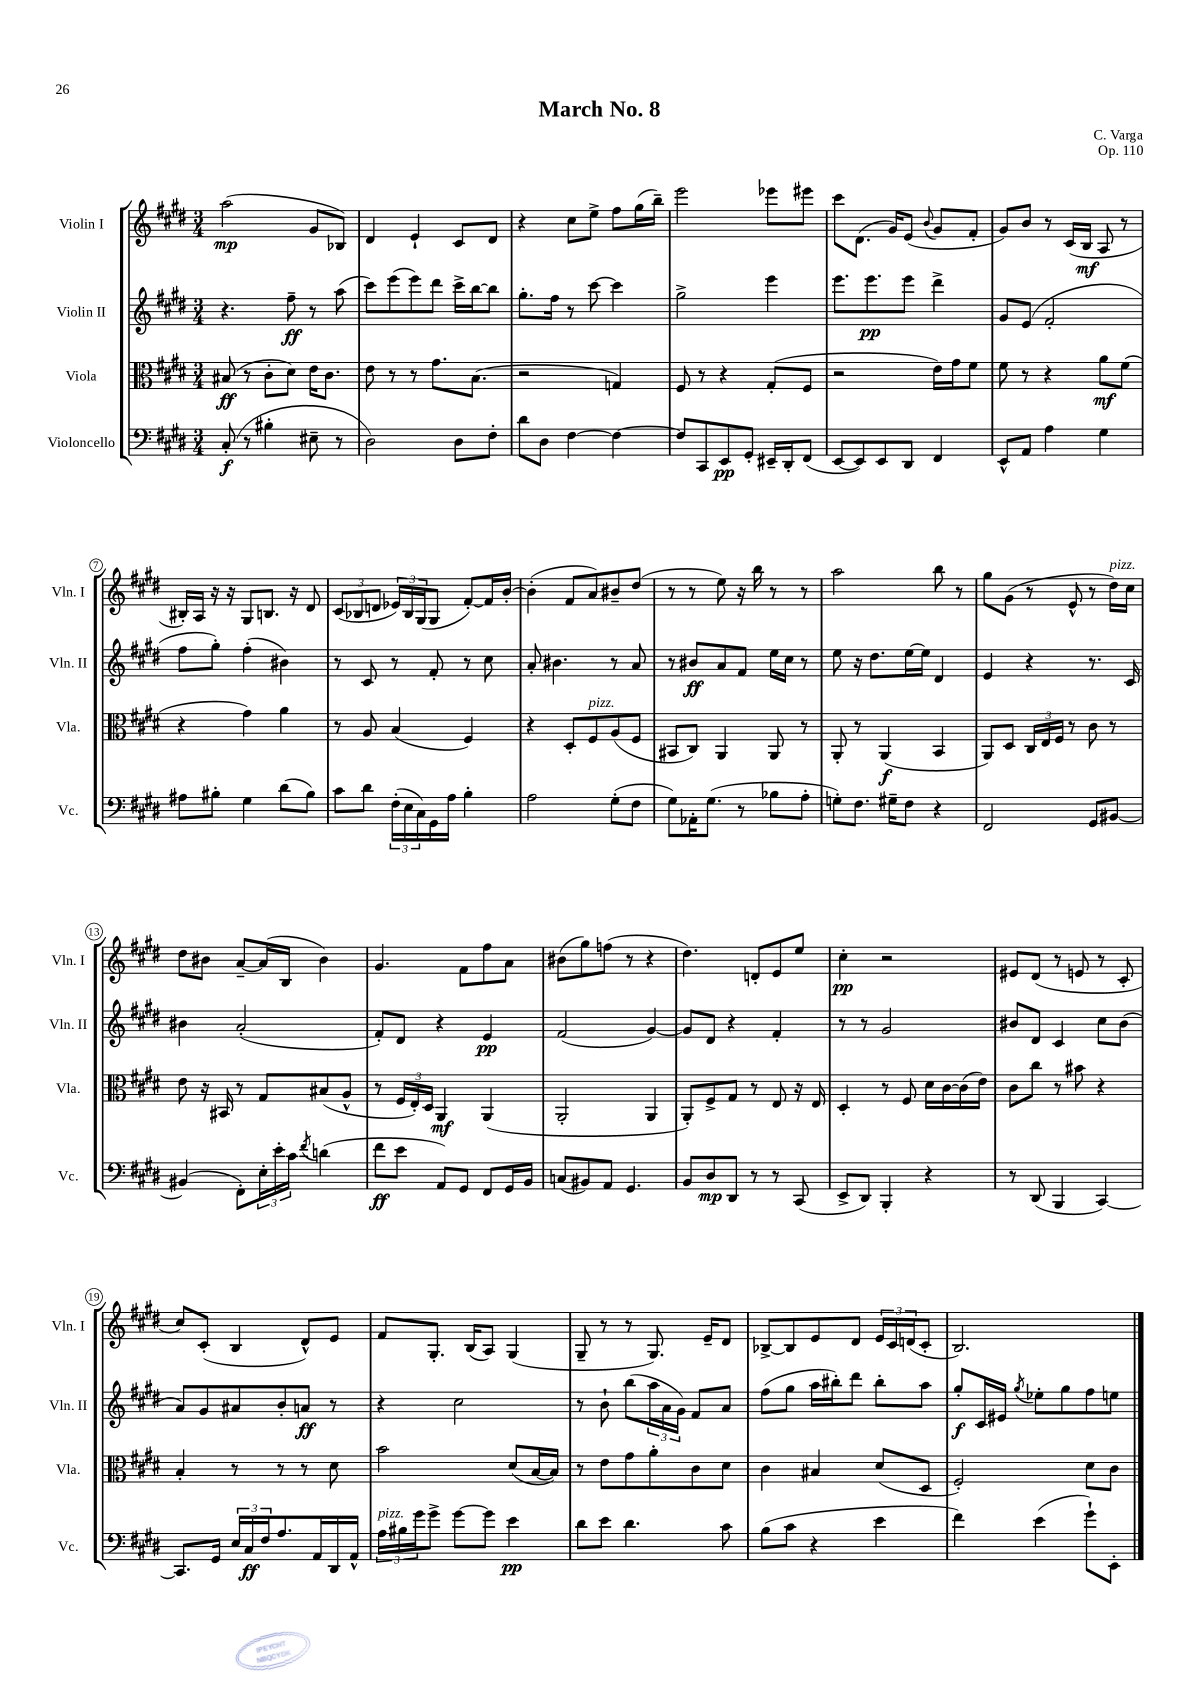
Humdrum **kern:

**kern	**dynam	**kern	**dynam	**kern	**dynam	**kern	**dynam
*part4	*part4	*part3	*part3	*part2	*part2	*part1	*part1
*staff4	*staff4	*staff3	*staff3	*staff2	*staff2	*staff1	*staff1
*I"Violoncello	*	*I"Viola	*	*I"Violin II	*	*I"Violin I	*
*I'Vc.	*	*I'Vla.	*	*I'Vln. II	*	*I'Vln. I	*
*clefF4	*	*clefC3	*	*clefG2	*	*clefG2	*
*k[f#c#g#d#]	*	*k[f#c#g#d#]	*	*k[f#c#g#d#]	*	*k[f#c#g#d#]	*
*M3/4	*	*M3/4	*	*M3/4	*	*M3/4	*
=1	=1	=1	=1	=1	=1	=1	=1
(8C#'/	f	(8B#X/	ff	4.r	.	(2aa\	mp
8r	.	8r	.	.	.	.	.
4B#X'\	.	8c#'\L	.	.	.	.	.
.	.	8d#\J)	.	8ff#~\	ff	.	.
8E#X~\	.	16e\KL	.	8r	.	8g#/L	.
.	.	8.c#\J	.	.	.	.	.
8r	.	.	.	(8aa\	.	8B-X/J)	.
=2	=2	=2	=2	=2	=2	=2	=2
2D#\)	.	8e\	.	8ccc#\L)	.	4d#/	.
.	.	8r	.	(8eee\	.	.	.
.	.	8r	.	8eee\)	.	4e`/	.
.	.	8.g#\L	.	8ddd#\J	.	.	.
8D#\L	.	.	.	16ccc#^\LL	.	8c#/L	.
.	.	(8.B\J	.	[16bb\J	.	.	.
8F#'\J	.	.	.	8bb\J]	.	8d#/J	.
=3	=3	=3	=3	=3	=3	=3	=3
8d#\L	.	2r	.	8.gg#'\L	.	4r	.
8D#\J	.	.	.	.	.	.	.
.	.	.	.	16ff#\Jk	.	.	.
[4F#\	.	.	.	8r	.	8cc#\L	.
.	.	.	.	[8ccc#\	.	8ee^\J	.
4F#\_	.	4Gn/)	.	4ccc#\]	.	8ff#\L	.
.	.	.	.	.	.	(16gg#\L	.
.	.	.	.	.	.	16bb~\JJ)	.
=4	=4	=4	=4	=4	=4	=4	=4
8F#/L]	.	8F#/	.	2gg#^\	.	2eee\	.
8CC#/	.	8r	.	.	.	.	.
8EE/	pp	4r	.	.	.	.	.
8GG#'/J	.	.	.	.	.	.	.
16EE#X~/LL	.	(8G#'/L	.	4eee\	.	8eee-X\L	.
16DD#'/J	.	.	.	.	.	.	.
(8FF#/J	.	8F#/J	.	.	.	8eee#X\J	.
=5	=5	=5	=5	=5	=5	=5	=5
[8EE/L	.	2r	.	8.eee\L	.	8ccc#\L	.
8EE/])	.	.	.	.	.	(8.d#\J	.
.	.	.	.	8.eee\	pp	.	.
8EE/	.	.	.	.	.	.	.
.	.	.	.	.	.	16g#/KL)	.
8DD#/J	.	.	.	8eee\J	.	(8e/J	.
.	.	.	.	.	.	8qqb/	.
4FF#/	.	16e\LL)	.	4ddd#^\	.	8g#/L	.
.	.	16g#\J	.	.	.	.	.
.	.	8f#\J	.	.	.	8f#'/J	.
=6	=6	=6	=6	=6	=6	=6	=6
8EE^^/L	.	8f#\	.	8g#/L	.	8g#/L)	.
8AA/J	.	8r	.	(8e/J	.	8b/J	.
4A\	.	4r	.	2f#'/	.	8r	.
.	.	.	.	.	.	(16c#/LL	.
.	.	.	.	.	.	16B/JJ	mf
4G#\	.	8a\L	mf	.	.	8A/	.
.	.	(8f#\J	.	.	.	8r	.
!!LO:LB:g=z
=7	=7	=7	=7	=7	=7	=7	=7
8A#X\L	.	4r	.	8ff#\L	.	16B#X'/LL)	.
.	.	.	.	.	.	16A/JJ	.
8B#X'\J	.	.	.	8gg#'\J)	.	16r	.
.	.	.	.	.	.	16r	.
4G#\	.	4g#\)	.	(4ff#'\	.	8G#/L	.
.	.	.	.	.	.	8.Bn/J	.
(8d#\L	.	4a\	.	4b#X\)	.	.	.
.	.	.	.	.	.	16r	.
8B#\J)	.	.	.	.	.	8d#/	.
=8	=8	=8	=8	=8	=8	=8	=8
8c#\L	.	8r	.	8r	.	(12c#/L	.
.	.	.	.	.	.	12B-X/	.
8d#\J	.	8A/	.	8c#/	.	.	.
.	.	.	.	.	.	12dn/J	.
(24F#'\LL	.	(4B/	.	8r	.	24e-X/LL)	.
24E\	.	.	.	.	.	24B-/	.
24C#\)	.	.	.	.	.	(24G#/J	.
16GG#\	.	.	.	8f#'/	.	8G#/J	.
16A\JJ	.	.	.	.	.	.	.
4B'\	.	4F#/)	.	8r	.	[8f#'/L)	.
.	.	.	.	8cc#\	.	16f#/L]	.
.	.	.	.	.	.	[16b'/JJ	.
=9	=9	=9	=9	=9	=9	=9	=9
2A\	.	4r	.	8a'/	.	(4b'\]	.
.	.	.	.	4.b#X\	.	.	.
.	.	8D#'/L	.	.	.	8f#/L	.
!	!	!LO:TX:a:i:t=pizz.	!	!	!	!	!
.	.	8F#/	.	.	.	8a/)	.
(8G#'\L	.	(8A/	.	8r	.	8b#X~/	.
8F#\J	.	8F#/J	.	8a/	.	(8dd#/J	.
=10	=10	=10	=10	=10	=10	=10	=10
8G#\L)	.	8BB#X/L	.	8r	.	8r	.
16AA-X'\K	.	8C#/J)	.	8b#X/L	ff	8r	.
(8.G#\J	.	.	.	.	.	.	.
.	.	4AA/	.	8a/	.	8ee\)	.
8r	.	.	.	8f#/J	.	16r	.
.	.	.	.	.	.	16bb\	.
8B-X\L	.	8AA/	.	16ee\LL	.	8r	.
.	.	.	.	16cc#\JJ	.	.	.
8A'\J	.	8r	.	8r	.	8r	.
=11	=11	=11	=11	=11	=11	=11	=11
8Gn'\L)	.	8AA'/	.	8ee\	.	2aa\	.
8.F#\J	.	8r	.	16r	.	.	.
.	.	.	.	8.dd#\L	.	.	.
.	.	(4AA/	f	.	.	.	.
16G#X~\KL	.	.	.	.	.	.	.
8F#\J	.	.	.	[16ee\L	.	.	.
.	.	.	.	16ee\JJ]	.	.	.
4r	.	4BB/	.	4d#/	.	8bb\	.
.	.	.	.	.	.	8r	.
=12	=12	=12	=12	=12	=12	=12	=12
2FF#/	.	8AA/L)	.	4e/	.	8gg#\L	.
.	.	8D#/J	.	.	.	(8g#\J	.
.	.	24C#/LL	.	4r	.	8r	.
.	.	24E/	.	.	.	.	.
.	.	24F#/JJ	.	.	.	.	.
.	.	8r	.	.	.	8e^^/	.
8GG#/L	.	8c#\	.	8.r	.	8r	.
!	!	!	!	!	!	!LO:TX:a:i:t=pizz.	!
[8BB#X/J	.	8r	.	.	.	16dd#\LL)	.
.	.	.	.	16c#/	.	16cc#\JJ	.
!!LO:LB:g=z
=13	=13	=13	=13	=13	=13	=13	=13
(4BB#X/]	.	8e\	.	4b#X\	.	8dd#\L	.
.	.	16r	.	.	.	8b#X\J	.
.	.	16BB#X/	.	.	.	.	.
8FF#'\L)	.	8r	.	(2a'/	.	[8a~/L	.
24E'\L	.	8G#/L	.	.	.	(16a/L]	.
24e'\	.	.	.	.	.	.	.
.	.	.	.	.	.	16B/JJ	.
24c#\JJ	.	.	.	.	.	.	.
8qf#/	.	.	.	.	.	.	.
(4dn\	.	(8B#X/	.	.	.	4b#\)	.
.	.	8A^^/J	.	.	.	.	.
=14	=14	=14	=14	=14	=14	=14	=14
8f#\L	ff	8r	.	8f#'/L)	.	4.g#/	.
8e\J	.	24F#/LL	.	8d#/J	.	.	.
.	.	24E'/)	.	.	.	.	.
.	.	24D#/JJ	.	.	.	.	.
8AA/L)	.	4AA/	mf	4r	.	.	.
8GG#/J	.	.	.	.	.	8f#\L	.
8FF#/L	.	(4AA/	.	4e/	pp	8ff#\	.
16GG#/L	.	.	.	.	.	8a\J	.
16BB/JJ	.	.	.	.	.	.	.
=15	=15	=15	=15	=15	=15	=15	=15
(8Cn/L	.	2AA'/	.	(2f#/	.	(8b#X\L	.
8BB#X/)	.	.	.	.	.	8gg#\)	.
8AA/J	.	.	.	.	.	(8ffn\J	.
4.GG#/	.	.	.	.	.	8r	.
.	.	4AA/	.	[4g#/)	.	4r	.
=16	=16	=16	=16	=16	=16	=16	=16
8BB/L	.	8AA'/L)	.	8g#/L]	.	4.dd#\)	.
8D#/	mp	8F#^/	.	8d#/J	.	.	.
8DD#/J	.	8G#/J	.	4r	.	.	.
8r	.	8r	.	.	.	8dn'/L	.
8r	.	8E/	.	4f#'/	.	8e/	.
(8CC#/	.	16r	.	.	.	8ee/J	.
.	.	16E/	.	.	.	.	.
=17	=17	=17	=17	=17	=17	=17	=17
8EE^/L	.	4D#'/	.	8r	.	4cc#'\	pp
8DD#/J)	.	.	.	8r	.	.	.
4BBB'/	.	8r	.	2g#/	.	2r	.
.	.	8F#/	.	.	.	.	.
4r	.	16d#\LL	.	.	.	.	.
.	.	[16c#\	.	.	.	.	.
.	.	(16c#\]	.	.	.	.	.
.	.	16e\JJ)	.	.	.	.	.
=18	=18	=18	=18	=18	=18	=18	=18
8r	.	8c#\L	.	8b#X/L	.	8e#X/L	.
(8DD#/	.	8cc#\J	.	8d#/J	.	(8d#/J	.
4BBB/	.	8r	.	4c#/	.	8r	.
.	.	8b#X\	.	.	.	8en/	.
[4CC#/)	.	4r	.	8cc#\L	.	8r	.
.	.	.	.	(8b#\J	.	8c#'/	.
!!LO:LB:g=z
=19	=19	=19	=19	=19	=19	=19	=19
8.CC#/L]	.	4B'/	.	8a/L)	.	8cc#/L)	.
.	.	.	.	8g#/	.	(8c#'/J	.
16GG#/Jk	.	.	.	.	.	.	.
24E/LL	.	8r	.	8a#X/	.	4B/	.
24C#/	ff	.	.	.	.	.	.
24F#/J	.	.	.	.	.	.	.
8.A/	.	8r	.	8b'/	.	.	.
.	.	8r	.	8an/J	ff	8d#^^/L)	.
16AA/L	.	.	.	.	.	.	.
16DD#/	.	8d#\	.	8r	.	8e/J	.
16AA^^/JJ	.	.	.	.	.	.	.
=20	=20	=20	=20	=20	=20	=20	=20
!LO:TX:a:i:t=pizz.	!	!	!	!	!	!	!
24A\LL	.	2b\	.	4r	.	8f#/L	.
24B#X\	.	.	.	.	.	.	.
24g#\J	.	.	.	.	.	.	.
8g#^\J	.	.	.	.	.	8.G#'/J	.
[8g#\L	.	.	.	2cc#\	.	.	.
.	.	.	.	.	.	(16B/KL	.
8g#\J]	.	.	.	.	.	8A/J)	.
4e\	pp	(8d#/L	.	.	.	(4G#/	.
.	.	[16B/L	.	.	.	.	.
.	.	16B/JJ])	.	.	.	.	.
=21	=21	=21	=21	=21	=21	=21	=21
8d#\L	.	8r	.	8r	.	8G#~/	.
8e\J	.	8e\L	.	8b`\	.	8r	.
4.d#\	.	8g#\	.	(8bb\L	.	8r	.
.	.	8a'\	.	24aa\L	.	8.G#/)	.
.	.	.	.	24a\	.	.	.
.	.	.	.	24g#\JJ)	.	.	.
.	.	8c#\	.	8f#/L	.	.	.
.	.	.	.	.	.	16e~/KL	.
8c#\	.	8d#\J	.	8a/J	.	8d#/J	.
=22	=22	=22	=22	=22	=22	=22	=22
(8B\L	.	4c#\	.	(8ff#\L	.	[8B-X^/L	.
8c#\J	.	.	.	8gg#\J	.	8B-/]	.
4r	.	4B#X/	.	16aa\LL	.	8e/	.
.	.	.	.	16bb#X'\J)	.	.	.
.	.	.	.	8ddd#\J	.	8d#/J	.
4e\	.	(8d#/L	.	8bb#'\L	.	24e/LL	.
.	.	.	.	.	.	24c#/	.
.	.	.	.	.	.	(24dn/J	.
.	.	8D#/J	.	8aa\J	.	8c#'/J	.
=23	=23	=23	=23	=23	=23	=23	=23
4f#\)	.	2F#'/)	.	8gg#'/L	f	2.B/)	.
.	.	.	.	16c#/L	.	.	.
.	.	.	.	16e#X/JJ	.	.	.
.	.	.	.	8qgg#/	.	.	.
(4e\	.	.	.	8ee-X'\L	.	.	.
.	.	.	.	8gg#\	.	.	.
8g#`\L)	.	8d#\L	.	8ff#\	.	.	.
8EE'\J	.	8c#\J	.	8een\J	.	.	.
==	==	==	==	==	==	==	==
*-	*-	*-	*-	*-	*-	*-	*-
